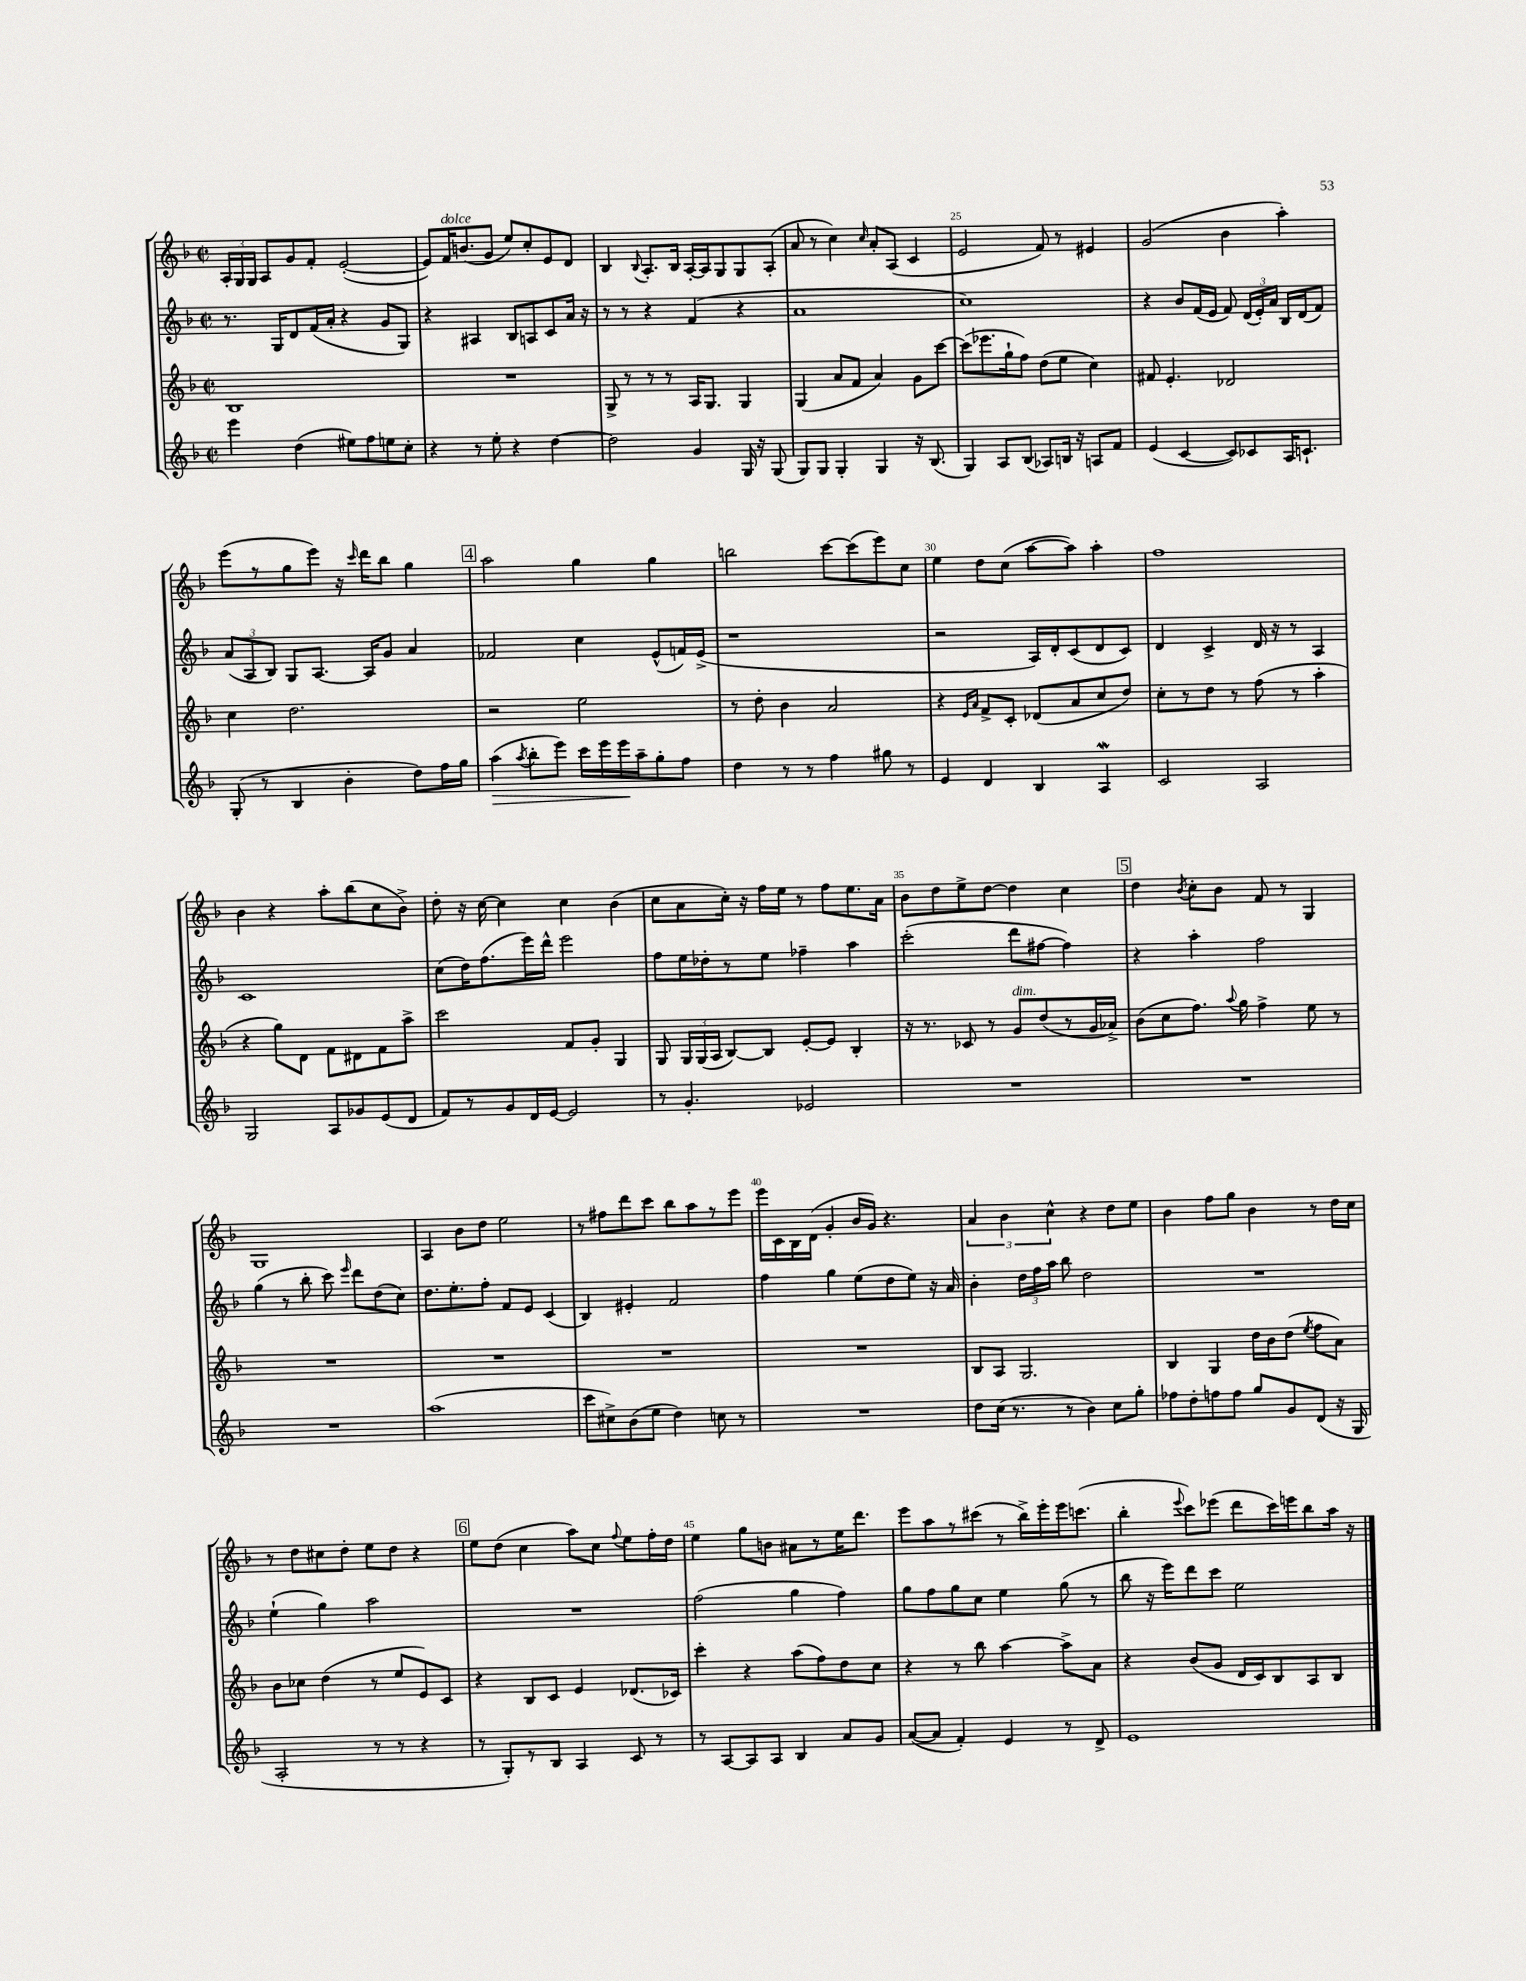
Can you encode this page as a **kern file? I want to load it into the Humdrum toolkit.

**kern	**dynam	**kern	**kern	**kern
*part4	*part4	*part3	*part2	*part1
*staff4	*staff4	*staff3	*staff2	*staff1
*clefG2	*	*clefG2	*clefG2	*clefG2
*k[b-]	*	*k[b-]	*k[b-]	*k[b-]
*M2/2	*	*M2/2	*M2/2	*M2/2
*met(c|)	*	*met(c|)	*met(c|)	*met(c|)
=21	=21	=21	=21	=21
4eee\	.	1B-	8.r	24A'/LL
.	.	.	.	24G/
.	.	.	.	24G/JJ
.	.	.	.	8A/L
.	.	.	16G/KL	.
(4dd\	.	.	8d/	8g/
.	.	.	(16f/L	8f'/J
.	.	.	16a'/JJ	.
8ee#X\L)	.	.	4r	([2e'/
8ff\	.	.	.	.
8een\	.	.	8g/L	.
8cc'\J	.	.	8G/J)	.
=22	=22	=22	=22	=22
4r	.	1r	4r	8e/L])
!	!	!	!	!LO:TX:a:i:t=dolce
.	.	.	.	16f/K
.	.	.	.	(8.bn/
8r	.	.	4A#X/	.
8ee'\	.	.	.	8g/J
4r	.	.	8B-/L	8ee/L)
.	.	.	8An/	8cc'/
[4dd\	.	.	8c/	8e/
.	.	.	16a/Jk	8d/J
.	.	.	16r	.
=23	=23	=23	=23	=23
2dd\]	.	8G^/	8r	4B-/
.	.	8r	8r	.
.	.	.	.	8qqB-/
.	.	8r	4r	8.A'/L
.	.	8r	.	.
.	.	.	.	16B-/Jk
4g/	.	16A/KL	(4f/	[16A'/LL
.	.	8.G/J	.	16A/J]
.	.	.	.	8G/
16G/	.	4G/	4r	8G/
16r	.	.	.	.
(8G/	.	.	.	(8A'/J
=24	=24	=24	=24	=24
8G/L)	.	(4G/	1a	8a/
8G/J	.	.	.	8r
4G'/	.	8a/L	.	4cc\)
.	.	8f/J	.	.
.	.	.	.	16qqcc/
4G/	.	4a/)	.	8a'/L
.	.	.	.	(8A/J
16r	.	8g\L	.	4c/
(8.B-/	.	.	.	.
.	.	[8ccc\J	.	.
=25	=25	=25	=25	=25
4G/)	.	(8ccc\L]	1cc)	2e/
.	.	8.eee-X\	.	.
8A/L	.	.	.	.
.	.	16gg`\k	.	.
(8B-/J	.	8ff\J)	.	.
8A-X/L)	.	(8dd\L	.	8f/)
16Bn/Jk	.	8ee\J	.	8r
16r	.	.	.	.
8An/L	.	4cc\)	.	4e#X/
8f/J	.	.	.	.
=26	=26	=26	=26	=26
(4e/	.	8f#X/	4r	(2g/
.	.	4.e'/	.	.
[4c/	.	.	8b-/L	.
.	.	.	(16f/L	.
.	.	.	16e/JJ	.
8c/L])	.	2d-X/	8f/)	4b-\
8c-X/	.	.	(24d/LL	.
.	.	.	24e'/)	.
.	.	.	24a/JJ	.
16A/K	.	.	16B-/LL	4aa'\)
8.cn`/J	.	.	(16d/J	.
.	.	.	8f/J)	.
!!LO:LB:g=z
=27	=27	=27	=27	=27
(8G'/	.	4cc\	(12a/L	(8eee\L
.	.	.	12A/	.
8r	.	.	.	8r
.	.	.	12B-/J)	.
4B-/	.	2.dd\	8G/L	8gg\
.	.	.	[8.A/J	8eee\J)
4b-'\	.	.	.	16r
.	.	.	.	16qqccc/
.	.	.	16A/KL]	16ddd\KL
.	.	.	8g/J	8bb-\J
8dd\L)	.	.	4a/	4gg\
16ff\L	.	.	.	.
16gg\JJ	.	.	.	.
!!LO:REH:place=s1:t=4
=28	=28	=28	=28	=28
!	!LO:HP:b	!	!	!
(4aa\	>	2r	2f-X/	2aa\
8qaa/	.	.	.	.
8bb-'\L	.	.	.	.
8eee\J)	.	.	.	.
16ccc\LL	.	2ee\	4cc\	4gg\
16eee\	.	.	.	.
16eee\	.	.	.	.
16aa~\J	]	.	.	.
8gg'\	.	.	(8e^^/L	4gg\
8ff\J	.	.	16fn/L)	.
.	.	.	(16e^/JJ	.
=29	=29	=29	=29	=29
4dd\	.	8r	1r	2bbn\
.	.	8dd'\	.	.
8r	.	4b-\	.	.
8r	.	.	.	.
4ff\	.	2a/	.	[8ccc\L
.	.	.	.	(8ccc\]
8gg#X\	.	.	.	8eee\)
8r	.	.	.	8cc\J
=30	=30	=30	=30	=30
4e/	.	4r	2r	4ee\
.	.	16qqe/LL	.	.
.	.	16qqa/JJ	.	.
4d/	.	8f^/L	.	8dd\L
.	.	8c'/J	.	(8cc\J
4B-/	.	(8d-X/L	16A/LL)	[8aa\L
.	.	.	16d'/J	.
.	.	8a/	(8c/	8aa\J])
4AW/	.	8cc/	8d/	4aa'\
.	.	8dd/J)	8c/J)	.
=31	=31	=31	=31	=31
2c/	.	8cc'\L	4d/	1ff
.	.	8r	.	.
.	.	8dd\J	4c^/	.
.	.	8r	.	.
2A/	.	(8ff\	16d/	.
.	.	.	16r	.
.	.	8r	8r	.
.	.	4aa'\	4A/	.
!!LO:LB:g=z
=32	=32	=32	=32	=32
2G/	.	4r	1c	4b-\
.	.	8gg\L)	.	4r
.	.	8d\J	.	.
8A/L	.	8f\L	.	8aa'\L
8g-X/	.	8d#X\	.	(8bb-\
(8e/	.	8f\	.	8cc\
8d/J	.	8aa^\J	.	8b-^\J)
=33	=33	=33	=33	=33
8f/L)	.	2ccc\	(8cc\L	8dd'\
8r	.	.	16dd\K)	16r
.	.	.	(8.ff\	[16cc\
8g/	.	.	.	4cc\]
16d/L	.	.	16eee\L)	.
[16e/JJ	.	.	16ddd^^\JJ	.
2e/]	.	8f/L	2eee\	4cc\
.	.	8g'/J	.	.
.	.	4G/	.	(4b-\
=34	=34	=34	=34	=34
8r	.	8G/	8ff\L	8cc\L
4.g'/	.	24G/LL	16ee\L	8a\
.	.	(24G/	.	.
.	.	.	16dd-X'\J	.
.	.	24A/JJ	.	.
.	.	[8B-/L)	8r	16cc'\Jk)
.	.	.	.	16r
.	.	8B-/J]	8ee\J	16ff\LL
.	.	.	.	16ee\JJ
2e-X/	.	[8e'/L	4ff-X~\	8r
.	.	8e/J]	.	8ff\L
.	.	4B-'/	4aa\	8.ee\
.	.	.	.	16a\Jk
=35	=35	=35	=35	=35
1r	.	16r	(2ccc'\	8b-\L
.	.	8.r	.	.
.	.	.	.	8dd\
.	.	8c-X/	.	8ee^\
.	.	8r	.	[8dd\J
!	!	!LO:TX:a:i:t=dim.	!	!
.	.	8g/L	8ddd\L	4dd\]
.	.	(8dd/	[8ff#X\J	.
.	.	8r	4ff#\])	4cc\
.	.	16g/L	.	.
.	.	16a-X^/JJ)	.	.
!!LO:REH:place=s1:t=5
=36	=36	=36	=36	=36
1r	.	(8b-\L	4r	4dd\
.	.	8cc\	.	.
.	.	.	.	8qb-/
.	.	8.ff\J)	4aa'\	8cc'\L
.	.	.	.	8b-\J
.	.	8qqaa/	.	.
.	.	16gg\	.	.
.	.	4ff^\	2ff\	8f/
.	.	.	.	8r
.	.	8ee\	.	4G/
.	.	8r	.	.
!!LO:LB:g=z
=37	=37	=37	=37	=37
1r	.	1r	(4gg\	1G
.	.	.	8r	.
.	.	.	8bb-'\	.
.	.	.	8ccc\)	.
.	.	.	16qqeee/	.
.	.	.	8ddd\L	.
.	.	.	(8dd\	.
.	.	.	8cc\J)	.
=38	=38	=38	=38	=38
(1aa	.	1r	8.dd\L	4A/
.	.	.	8.ee'\	.
.	.	.	.	8b-\L
.	.	.	8ff'\J	8dd\J
.	.	.	8f/L	2ee\
.	.	.	8e/J	.
.	.	.	(4c/	.
=39	=39	=39	=39	=39
8ccc\L	.	1r	4B-/)	8r
8cc#X^\)	.	.	.	8ff#X\L
(8b-\	.	.	4e#X'/	8ddd\
8ee\J	.	.	.	8ccc\J
4dd\)	.	.	2f/	8bb-\L
.	.	.	.	8aa\
8ccn\	.	.	.	8r
8r	.	.	.	8eee\J
=40	=40	=40	=40	=40
1r	.	1r	4ff\	16eee\LL
.	.	.	.	16c\
.	.	.	.	16B-\
.	.	.	.	(16d\JJ
.	.	.	4gg\	4g'/
.	.	.	(8ee\L	16b-/LL
.	.	.	.	16g/JJ)
.	.	.	8dd\	4.r
.	.	.	8ee\J)	.
.	.	.	16r	.
.	.	.	16a/	.
=41	=41	=41	=41	=41
8dd\L	.	8B-/L	4b-'\	6a/
(16cc\Jk	.	8A/J	.	.
.	.	.	.	6b-\
8.r	.	.	.	.
.	.	2.G/	24dd\LL	.
.	.	.	24ff\	.
.	.	.	24aa\JJ	6cc^^\
8r	.	.	8bb-\	.
4b-\)	.	.	2dd\	4r
8cc\L	.	.	.	8dd\L
8gg'\J	.	.	.	8ee\J
=42	=42	=42	=42	=42
8ff-X\L	.	4B-/	1r	4b-\
8dd'\	.	.	.	.
8ffn\	.	4G/	.	8ff\L
8ff\J	.	.	.	8gg\J
8gg/L	.	16dd\LL	.	4b-\
.	.	16b-\J	.	.
8g/	.	(8dd\J	.	.
.	.	8qee/	.	.
(8d/J	.	8ff\L	.	8r
16r	.	8a\J)	.	16dd\LL
16G/	.	.	.	16cc\JJ
!!LO:LB:g=z
=43	=43	=43	=43	=43
2A'/	.	8b-\L	(4ee`\	8r
.	.	8cc-X\J	.	8dd\L
.	.	(4dd\	4gg\)	8cc#X\
.	.	.	.	8dd'\J
8r	.	8r	2aa\	8ee\L
8r	.	8ee/L	.	8dd\J
4r	.	8e/)	.	4r
.	.	8c/J	.	.
!!LO:REH:place=s1:t=6
=44	=44	=44	=44	=44
8r	.	4r	1r	8ee\L
8G'/L)	.	.	.	(8dd\J
8r	.	8B-/L	.	4cc\
8B-/J	.	8c/J	.	.
4A/	.	4e/	.	8aa\L)
.	.	.	.	8cc\J
.	.	.	.	8qqff/
8c/	.	(8.d-X/L	.	8ee\L
8r	.	.	.	16ff'\L
.	.	16c-X/Jk)	.	16dd\JJ
=45	=45	=45	=45	=45
8r	.	4ccc'\	(2ff\	4ee\
[8A/L	.	.	.	.
8A/]	.	4r	.	8gg\L
8A/J	.	.	.	8bn\J
4B-/	.	(8aa\L	4gg\	8a#X\L
.	.	8ff\)	.	8r
8a/L	.	8dd\	4ff\)	16ee\K
.	.	.	.	8.ddd\J
8g/J	.	8cc\J	.	.
=46	=46	=46	=46	=46
([8a/L	.	4r	8gg\L	8eee\L
8a/J]	.	.	8ff\	8aa\
4f'/)	.	8r	8gg\	8r
.	.	8bb-\	8cc\J	(8ccc#X\J
4e/	.	[4aa\	4ee\	8r
.	.	.	.	16bb-^\LL)
.	.	.	.	16eee'\
8r	.	8aa^\L]	(8gg\	16eee\J
.	.	.	.	(8.cccn\J
8d^/	.	8a\J	8r	.
=47	=47	=47	=47	=47
1e	.	4r	8bb-\	4bb-'\
.	.	.	16r	.
.	.	.	16eee\KL)	.
.	.	.	.	8qqeee/
.	.	(8b-/L	8ddd\	8ccc\L)
.	.	8g/J	8ccc\J	(8eee-X\J
.	.	16d/LL	2ee\	8ddd\L
.	.	16c/J)	.	.
.	.	8B-/	.	16ccc\L)
.	.	.	.	16eeen\J
.	.	8A/	.	8bb-\
.	.	8B-/J	.	16aa\Jk
.	.	.	.	16r
==	==	==	==	==
*-	*-	*-	*-	*-
